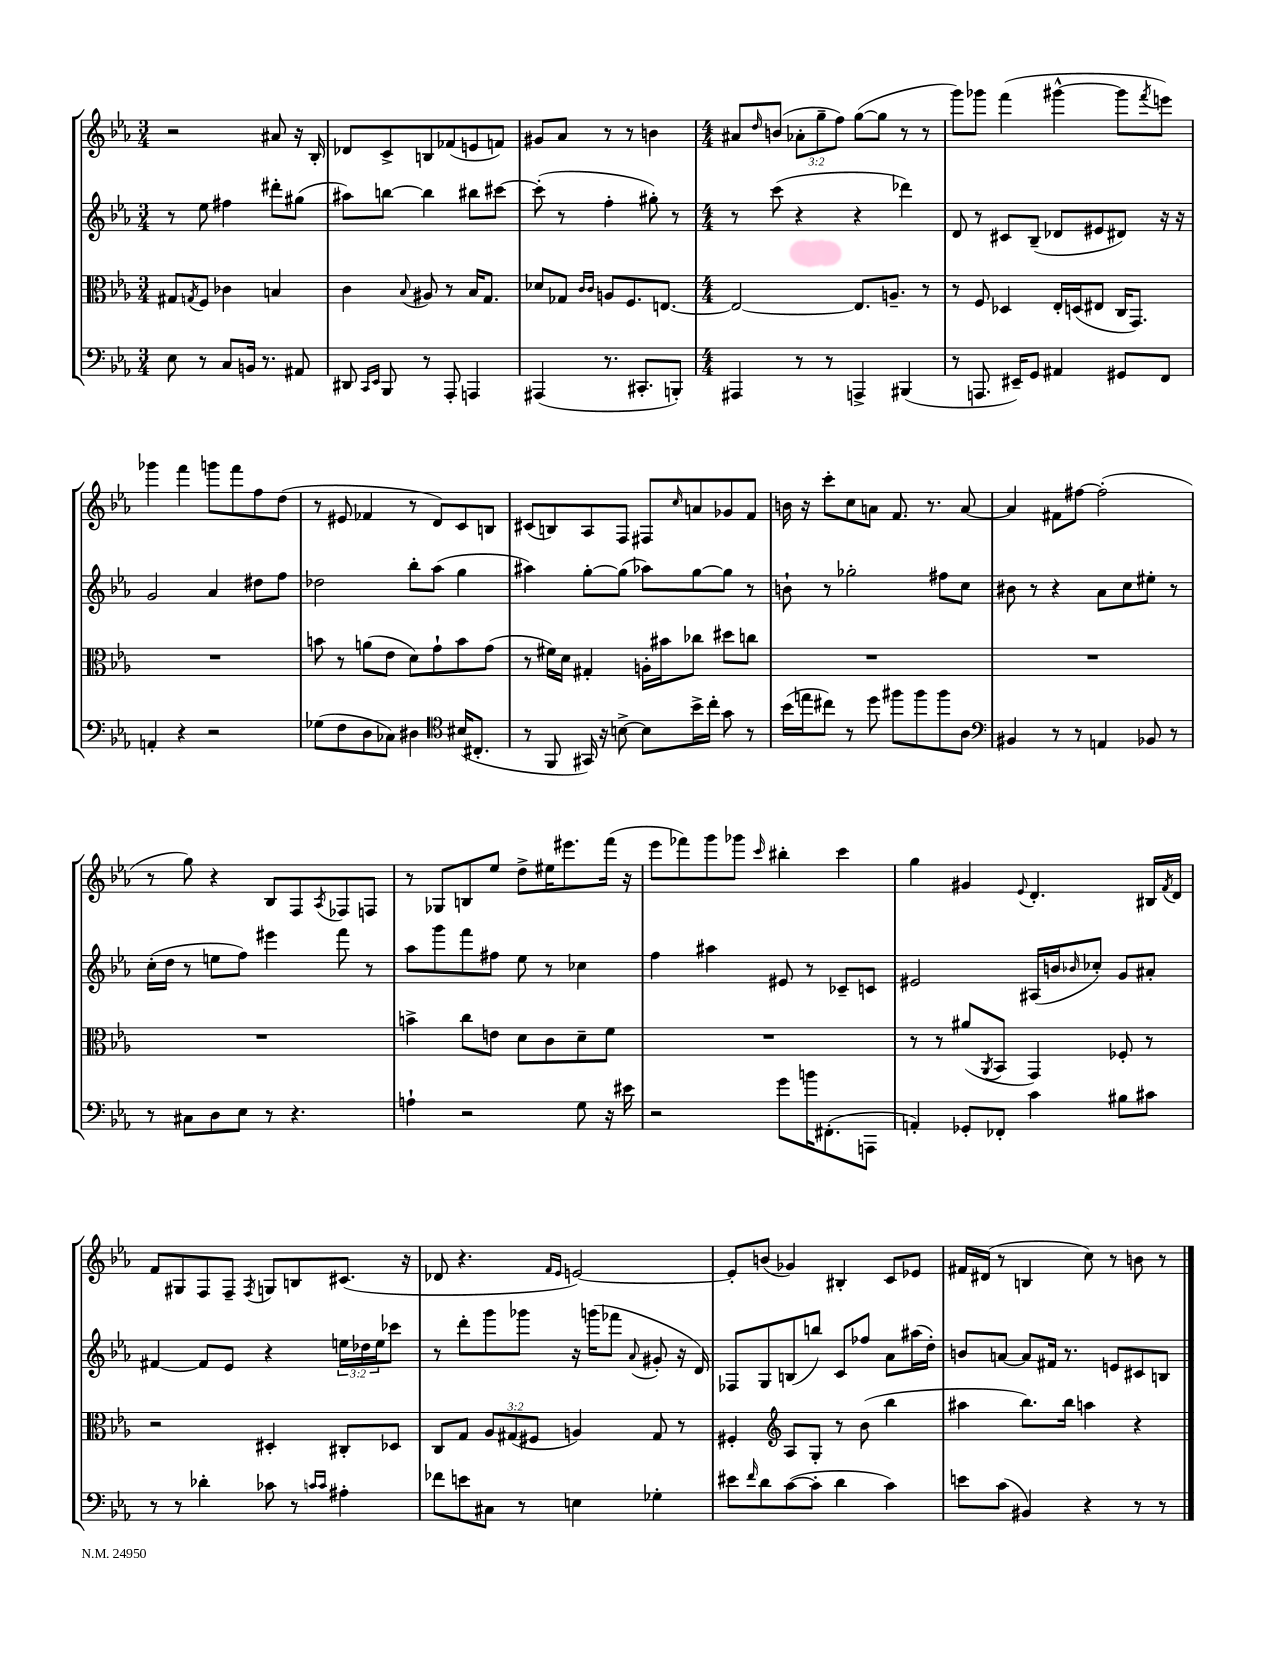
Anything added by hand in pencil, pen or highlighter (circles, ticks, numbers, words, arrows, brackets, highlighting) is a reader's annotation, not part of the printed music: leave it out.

**kern	**kern	**kern	**kern
*staff4	*staff3	*staff2	*staff1
*clefF4	*clefC3	*clefG2	*clefG2
*k[b-e-a-]	*k[b-e-a-]	*k[b-e-a-]	*k[b-e-a-]
*M3/4	*M3/4	*M3/4	*M3/4
8E-	8G#	8r	2r
.	8qG	.	.
8r	8F	8ee-	.
8C	4c-	4ff#	.
16BB	.	.	.
8.r	.	.	.
.	4B	8ddd#'	8a#
8AA#	.	(8gg#	16r
.	.	.	16B-'
=	=	=	=
8DD#	4c	8aa#)	8d-
16qqCC	.	.	.
16qqEE-	.	.	.
8BBB-	.	[8bb	8c^
.	8qqB-	.	.
8r	8A#	4bb]	8B
8AAA-'	8r	.	(8f-
4AAA	16B-	8bb#	8e
.	8.G	.	.
.	.	[8ccc#	8f)
=	=	=	=
(4AAA#	8d-	(8ccc#']	8g#
.	8G-	8r	8a-
.	16qqc	.	.
.	16qqc	.	.
8.r	8A	4ff'	8r
.	8.F	.	8r
8.CC#'	.	.	.
.	.	8gg#')	4b
.	[8.E	.	.
8BBB')	.	8r	.
=	=	=	=
*M4/4	*M4/4	*M4/4	*M4/4
4AAA#	2E_	8r	8a#
.	.	.	16qqdd
.	.	(8ccc	(8b
8r	.	4r	12a-'
.	.	.	12gg~
8r	.	.	.
.	.	.	12ff)
4AAA^	8.E]	4r	([8gg
.	.	.	8gg]
.	8.A~	.	.
(4BBB#	.	4ddd-)	8r
.	8r	.	8r
=	=	=	=
8r	8r	8d	8ggg)
8.AAA	8F	8r	8ggg-
.	4D-	8c#	(4fff
16EE#~)	.	.	.
8GG	.	(8B-~	.
4AA#	16E-'	8d-	[4ggg#^^
.	(16D	.	.
.	8E#	8e#	.
8GG#	16C	8d#)	8ggg#]
.	8.GG)	.	.
.	.	.	8qfff
8FF	.	16r	8eee)
.	.	16r	.
=	=	=	=
4AA'	1r	2g	4ggg-
4r	.	.	4fff
2r	.	4a-	8ggg
.	.	.	8fff
.	.	8dd#	8ff
.	.	8ff	(8dd
=	=	=	=
(8G-	8b	2dd-	8r
8F	8r	.	8e#
8D	(8a	.	4f-
8C-)	8e-	.	.
4D#	8d)	8bb-'	8r
.	8g`	(8aa-	8d)
*clefC4	*	*	*
(16B#	8b	4gg	8c
8.C#'	.	.	.
.	(8g	.	8B
=	=	=	=
8r	8r	4aa#)	(8c#
8FF	16f#)	.	8B)
.	16d	.	.
16GG#)	4G#'	[8gg'	8A-
16r	.	.	.
[8B^	.	(8gg]	8F
8B]	16A'	8aa-)	8F#
.	16b#	.	.
.	.	.	16qqcc
16b-^	8cc-	[8gg	8a
16cc'	.	.	.
8g	8dd#	8gg]	8g-
8r	8cc	8r	8f
=	=	=	=
(16b-	1r	8b`	16b
16ee	.	.	16r
8cc#)	.	8r	8ccc'
8r	.	2gg-'	8cc
8dd	.	.	8a
8ff#	.	.	8.f
8ff#	.	.	.
.	.	.	8.r
8ff#	.	8ff#	.
8A-	.	8cc	[8a
=	=	=	=
*clefF4	*	*	*
4BB#	1r	8b#	4a]
.	.	8r	.
8r	.	4r	8f#
8r	.	.	[8ff#
4AA	.	8a-	(2ff#']
.	.	8cc	.
8BB-	.	8ee#'	.
8r	.	8r	.
=	=	=	=
8r	1r	(16cc'	8r
.	.	16dd	.
8C#	.	8r	8gg)
8D	.	8ee	4r
8E-	.	8ff)	.
8r	.	4eee#	8B-
4.r	.	.	8F
.	.	.	8qA-
.	.	8fff	8F-
.	.	8r	8F
=	=	=	=
4A`	4b^	8aa-	8r
.	.	8ggg	8G-
2r	8cc	8fff	8B
.	8e	8ff#	8ee-
.	8d	8ee-	8dd^
.	8c	8r	16ee#
.	.	.	8.eee#
8G	8d~	4cc-	.
16r	8f	.	(16fff
16e#	.	.	16r
=	=	=	=
2r	1r	4ff	8eee-
.	.	.	8fff-)
.	.	4aa#	8ggg
.	.	.	8ggg-
.	.	.	16qqccc
8g	.	8e#	4bb#'
16b	.	8r	.
(8.FF#'	.	.	.
.	.	8c-~	4ccc
8AAA	.	8c	.
=	=	=	=
4AA')	8r	2e#	4gg
.	8r	.	.
8GG-'	(8a#	.	4g#
.	8qAA-	.	.
8FF-'	8BB-	.	.
.	.	.	8qqe-
4c	4GG)	(16A#	4.d'
.	.	16b	.
.	.	16qqb-	.
.	.	8cc-')	.
8B#	8F-'	8g	.
8c#	8r	8a#'	16B#
.	.	.	8qf
.	.	.	16d
=	=	=	=
8r	2r	[4f#	8f
8r	.	.	8G#
4d-'	.	8f#]	8F
.	.	8e-	8F~
.	.	.	8qF
8c-	4D#'	4r	8G
8r	.	.	8B
16qqc	.	.	.
16qqc	.	.	.
4A#'	8C#'	24ee	(8.c#
.	.	24dd-	.
.	.	24ee	.
.	8D-	8ccc-	.
.	.	.	16r
=	=	=	=
8f-	8C	8r	8d-
8e	8G	8ddd'	4.r
8C#	12A-	8ggg	.
.	(12G#	.	.
8r	.	8ggg-	.
.	12F#	.	.
.	.	.	16qqf
.	.	.	16qqe-
4E	4A)	16r	[2e)
.	.	(16ggg	.
.	.	8fff-	.
.	.	8qqa-	.
4G-'	8G#	8g#'	.
.	8r	16r	.
.	.	16d)	.
=	=	=	=
8e#	4F#'	8F-	8e']
16qqf	.	.	.
8d	.	8G	(8b
*	*clefG2	*	*
([8c	8A-	(8B	4g-)
8c']	8G'	8bb)	.
4d	8r	8c	4B#'
.	(8b-	8ff-	.
4c)	4bb-	8a-	8c
.	.	(16aa#	8e-
.	.	16dd')	.
=	=	=	=
8e	4aa#	8b	16f#
.	.	.	(16d#
(8c	.	[8a	8r
4BB#)	8.bb-)	8a]	4B
.	.	16f#	.
.	16bb-	8.r	.
4r	4aa	.	8cc)
.	.	8e	8r
8r	4r	8c#	8b
8r	.	8B	8r
==	==	==	==
*-	*-	*-	*-
